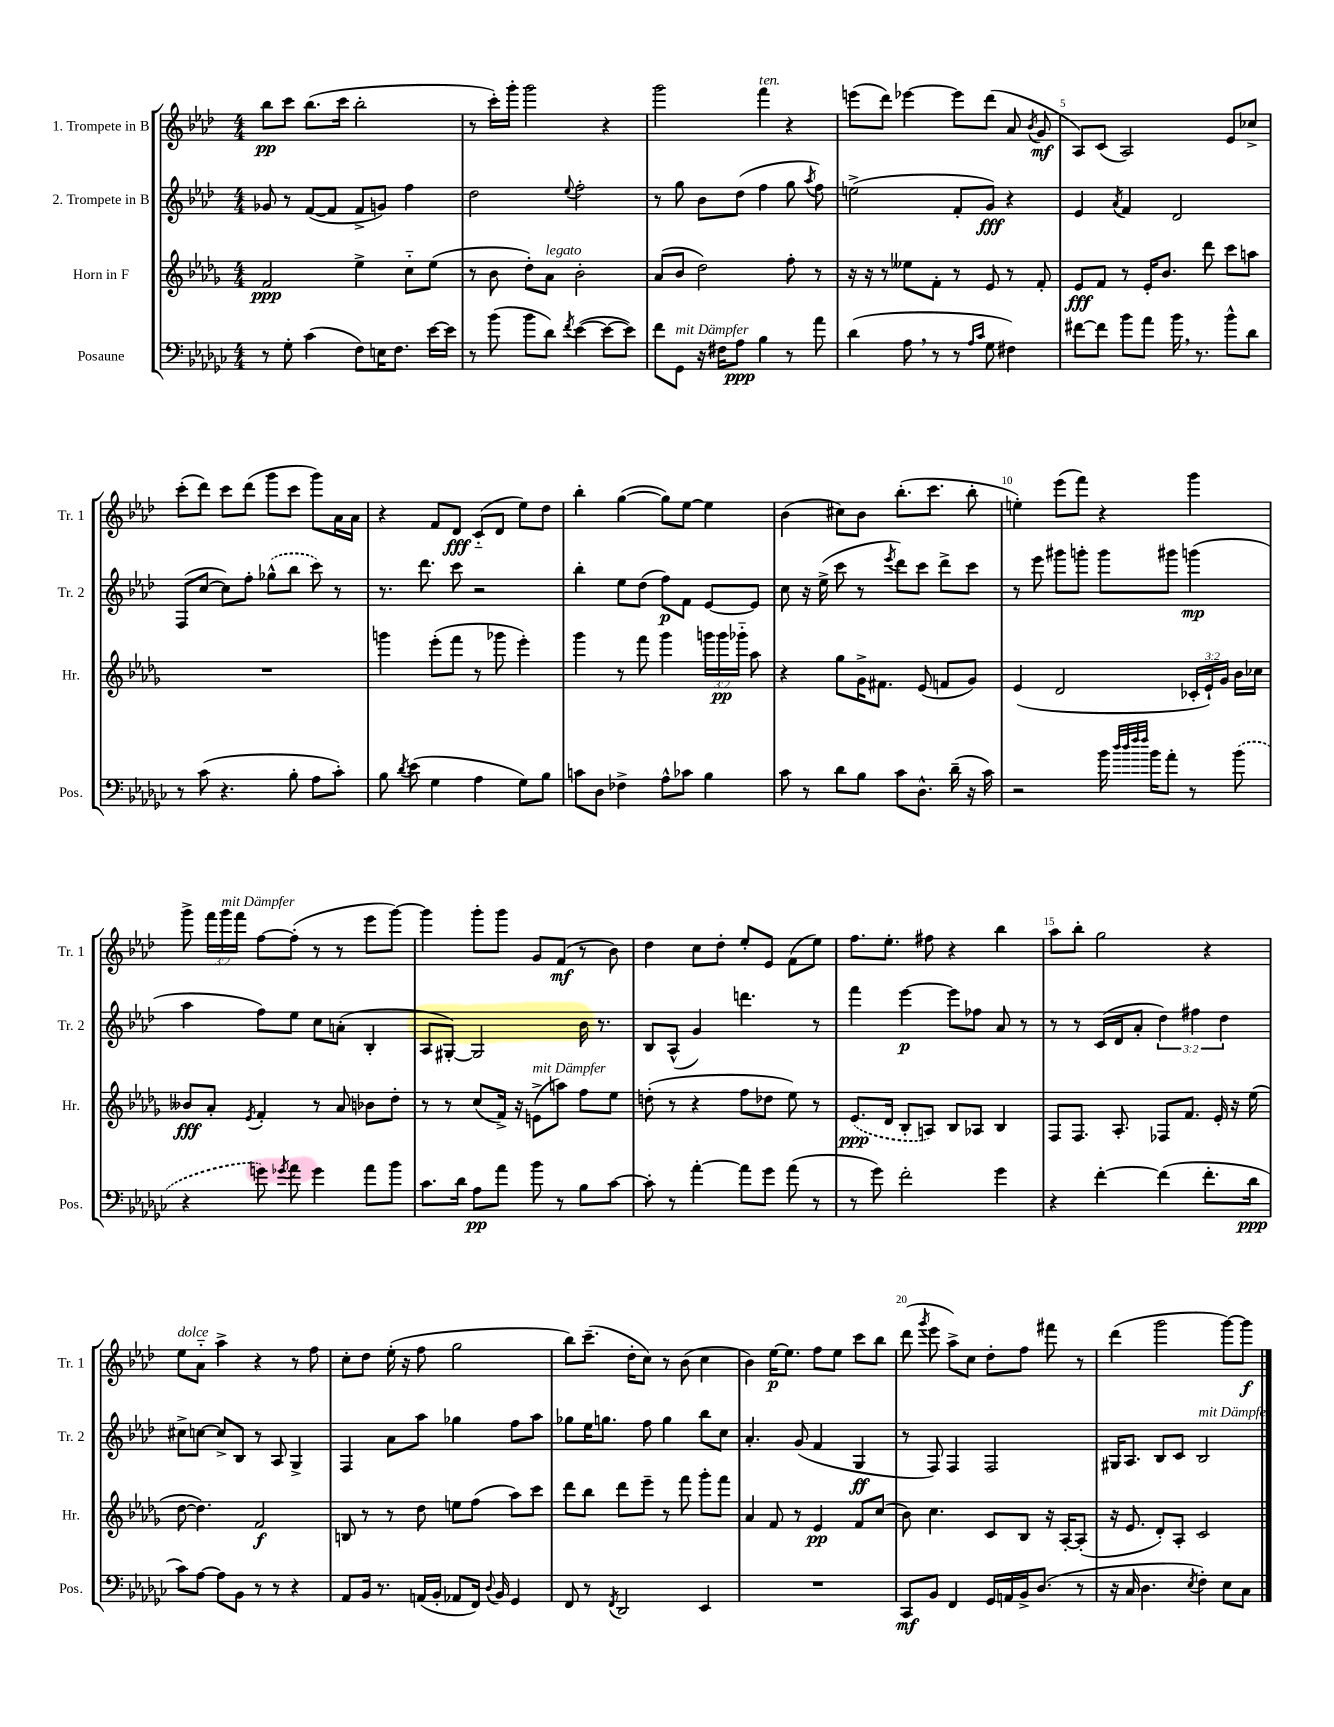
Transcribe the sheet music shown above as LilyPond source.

<<
\new StaffGroup <<
\new Staff = "s0" \with { instrumentName = "1. Trompete in B" shortInstrumentName = "Tr. 1" } {
    \clef treble \key aes \major \numericTimeSignature \time 4/4 \override Staff.TupletNumber.text = #tuplet-number::calc-fraction-text
    \autoBeamOff bes''8[\pp c'''8] bes''8.[( c'''16] bes''2-. |
    r8 c'''16[-.) g'''16]-. g'''2 r4 |
    g'''2 f'''4^\markup { \italic "ten." } r4 |
    e'''8[( des'''8]) ees'''4~ ees'''8[ des'''8]( aes'8 \acciaccatura { bes'8 } g'8\mf |
    aes8[) c'8]( aes2) ees'8[ ces''8]-> |
    c'''8[-.( des'''8]) c'''8[ des'''8]( g'''8[ c'''8] g'''8[) aes'16 aes'16] |
    r4 f'8[ des'8]\fff c'8[-_( des'8] ees''8[) des''8] |
    bes''4-. g''4~( g''8[) ees''8]~ ees''4 |
    bes'4( cis''8[) bes'8] bes''8.[-.( c'''8.] bes''8-. |
    e''4-.) ees'''8[( f'''8]) r4 g'''4 |
    g'''8-> \tuplet 3/2 { f'''16[ g'''16^\markup { \italic "mit Dämpfer" } f'''16] } f''8[~ f''8]-.( r8 r8 ees'''8[ g'''8]~) |
    g'''4 g'''8[-. g'''8] g'8[ f'8]\mf( r8 bes'8) |
    des''4 c''8[ des''8]-. ees''8[-. ees'8] f'8[( ees''8]) |
    f''8.[ ees''8.]-. fis''8 r4 bes''4 |
    aes''8[ bes''8]-. g''2 r4 |
    ees''8[^\markup { \italic "dolce" } aes'8]-_ aes''4-> r4 r8 f''8 |
    c''8[-. des''8] ees''16-.( r16 f''8 g''2 |
    bes''8[) c'''8.]--( des''16[-. c''8]) r8 bes'8( c''4 |
    bes'4) ees''16[~\p ees''8.] f''8[ ees''8] c'''8[ bes''8] |
    des'''8( \acciaccatura { g'''8 } ees'''8 aes''8[->) c''8] des''8[-. f''8] fis'''8 r8 |
    des'''4( g'''2 g'''8[~) g'''8]\f \bar "|." |
}
\new Staff = "s1" \with { instrumentName = "2. Trompete in B" shortInstrumentName = "Tr. 2" } {
    \clef treble \key aes \major \numericTimeSignature \time 4/4 \override Staff.TupletNumber.text = #tuplet-number::calc-fraction-text
    \autoBeamOff ges'8 r8 f'8[~( f'8] f'8[-> g'8]) f''4 |
    des''2 \appoggiatura { ees''8 } f''2-. |
    r8 g''8 bes'8[ des''8]( f''4 g''8 \acciaccatura { aes''8 } f''8) |
    e''2->( f'8[-. g'8]\fff) r4 |
    ees'4 \acciaccatura { aes'8 } f'4 des'2 |
    f8[( c''8]~ c''8[) f''8]-. \once \slurDashed ges''8[-^( bes''8] c'''8) r8 |
    r8. des'''8. c'''8 r2 |
    bes''4-. ees''8[ des''8]( f''8[\p) f'8] ees'8[~ ees'8] |
    c''8 r16 ees''16->( c'''8 r8 \acciaccatura { ees'''8 } des'''8[) c'''8] des'''8[-> c'''8] |
    r8 ees'''8 gis'''8[ g'''8]-. g'''8[ gis'''8] g'''4\mp( |
    aes''4 f''8[) ees''8] c''8[ a'8]-.( bes4-. |
    aes8[ gis8]~-.) gis2 bes'16 r8. |
    bes8[ aes8]-^( g'4) d'''4. r8 |
    f'''4 ees'''4~\p ees'''8[ fes''8] aes'8 r8 |
    r8 r8 c'16[( des'16 aes'8]-. \tuplet 3/2 { des''4) fis''4 des''4 } |
    cis''8[-> c''8]~ c''8[-> bes8] r8 aes8 g4-> |
    f4 aes'8[ aes''8] ges''4 f''8[ aes''8] |
    ges''8[ ees''16 g''8.] f''8 g''4 bes''8[ c''8] |
    aes'4.-. g'8( f'4 g4\ff |
    r8 f8) f4 f2 |
    gis16[ aes8.] bes8[ c'8] bes2^\markup { \italic "mit Dämpfer" } \bar "|." |
}
\new Staff = "s2" \with { instrumentName = "Horn in F" shortInstrumentName = "Hr." } {
    \clef treble \key des \major \numericTimeSignature \time 4/4 \override Staff.TupletNumber.text = #tuplet-number::calc-fraction-text
    \autoBeamOff f'2\ppp ees''4-> c''8[-_ ees''8]( |
    r8 bes'8 des''8[-.) aes'8]^\markup { \italic "legato" } bes'2-. |
    aes'8[( bes'8] des''2) f''8-. r8 |
    r16 r16 r8 eeses''8[ f'8]-. r8 ees'8 r8 f'8-. |
    ees'8[\fff f'8] r8 ees'16[-. bes'8.] des'''8 c'''8[ a''8] |
    R1 |
    g'''4 ees'''8[-.( f'''8] r8 ges'''8 ees'''4-.) |
    ges'''4 r8 f'''8 ges'''4 \tuplet 3/2 { g'''16[ g'''16\pp ges'''16]-_ } aes''8 |
    r4 ges''8[ ges'16-> fis'8.] ees'8( f'8[ ges'8]) |
    ees'4( des'2 \tuplet 3/2 { ces'16[-. ees'16-!) ges'16] } bes'16[ ces''16] |
    beses'8[\fff aes'8]-. \acciaccatura { ees'8 } f'4-. r8 aes'8 bes'8[ des''8]-. |
    r8 r8 c''8[( f'16]->) r16 e'8[->^\markup { \italic "mit Dämpfer" }( a''8]) f''8[ ees''8] |
    d''8-.( r8 r4 f''8[ des''8] ees''8) r8 |
    \once \slurDashed ees'8.[\ppp( des'16] bes8[-. a8]) bes8[ aes8] bes4 |
    f8[ f8.] aes8.-. fes8[ f'8.] ees'16-. r16 ees''16( |
    des''8~ des''4.) f'2\f |
    b8 r8 r8 des''8 e''8[ f''8]( aes''8[) c'''8] |
    des'''8[ bes''8] des'''8[ ees'''8]-- r8 f'''8 ges'''8[-. f'''8] |
    aes'4 f'8 r8 ees'4\pp f'8[ c''8]( |
    bes'8) c''4. c'8[ bes8] r16 aes16[~-. aes8]-.( |
    r16 ees'8. des'8[-.) aes8]-. c'2 \bar "|." |
}
\new Staff = "s3" \with { instrumentName = "Posaune" shortInstrumentName = "Pos." } {
    \clef bass \key ges \major \numericTimeSignature \time 4/4
    \autoBeamOff r8 ges8-. ces'4( f8[) e16 f8.] ees'16[~ ees'16] |
    r8 bes'8( bes'8[ des'8]) \acciaccatura { f'8 } ees'4~( ees'8[~ ees'8]) |
    f'8[ ges,8]^\markup { \italic "mit Dämpfer" } r16 fis16[ aes8]\ppp bes4 r8 aes'8 |
    des'4( aes8 \breathe r8 r8 \grace { aes16[ ces'16] } ges8 fis4) |
    fis'8[~ fis'8] bes'8[ aes'8] bes'16 \breathe r8. bes'8[-^ des'8] |
    r8 ces'8( r4. bes8-. aes8[ ces'8]-.) |
    bes8 \acciaccatura { des'8 } ees'8( ges4 aes4 ges8[) bes8] |
    c'8[ des8] fes4-> aes8[-^ ces'8] bes4 |
    ces'8 r8 des'8[ bes8] ces'8[ des8.]-^ des'16--( r16 ces'16) |
    r2 bes'16 \grace { des''32[ des''32 f''32 f''32] } bes'16[ aes'8]-. r8 \once \slurDashed bes'8( |
    r4 g'8) \acciaccatura { ges'8 } aes'8 ges'4 aes'8[ bes'8] |
    ces'8.[ des'16] aes8[\pp aes'8] bes'8 r8 bes8[ ces'8]~ |
    ces'8-. r8 aes'4~-. aes'8[ ges'8] aes'8( r8 |
    r8 ges'8) f'2-. ges'4 |
    r4 f'4~-. f'4( f'8.[-. des'16]\ppp |
    ces'8[) aes8]~ aes8[ bes,8] r8 r8 r4 |
    aes,8[ bes,16] r8. a,16[( bes,16]-. aes,8[ f,16]) \appoggiatura { des8 } bes,16 ges,4 |
    f,8 r8 \acciaccatura { f,8 } des,2 ees,4 |
    R1 |
    ces,8[\mf bes,8] f,4 ges,16[ a,16 bes,16-> des8.]( r8 |
    r16 ces16 des4. \acciaccatura { ees8 } f4-.) ees8[ ces8] \bar "|." |
}
>>
>>
\layout { \context { \Score \override BarNumber.break-visibility = ##(#f #t #t) barNumberVisibility = #(every-nth-bar-number-visible 5) } }
